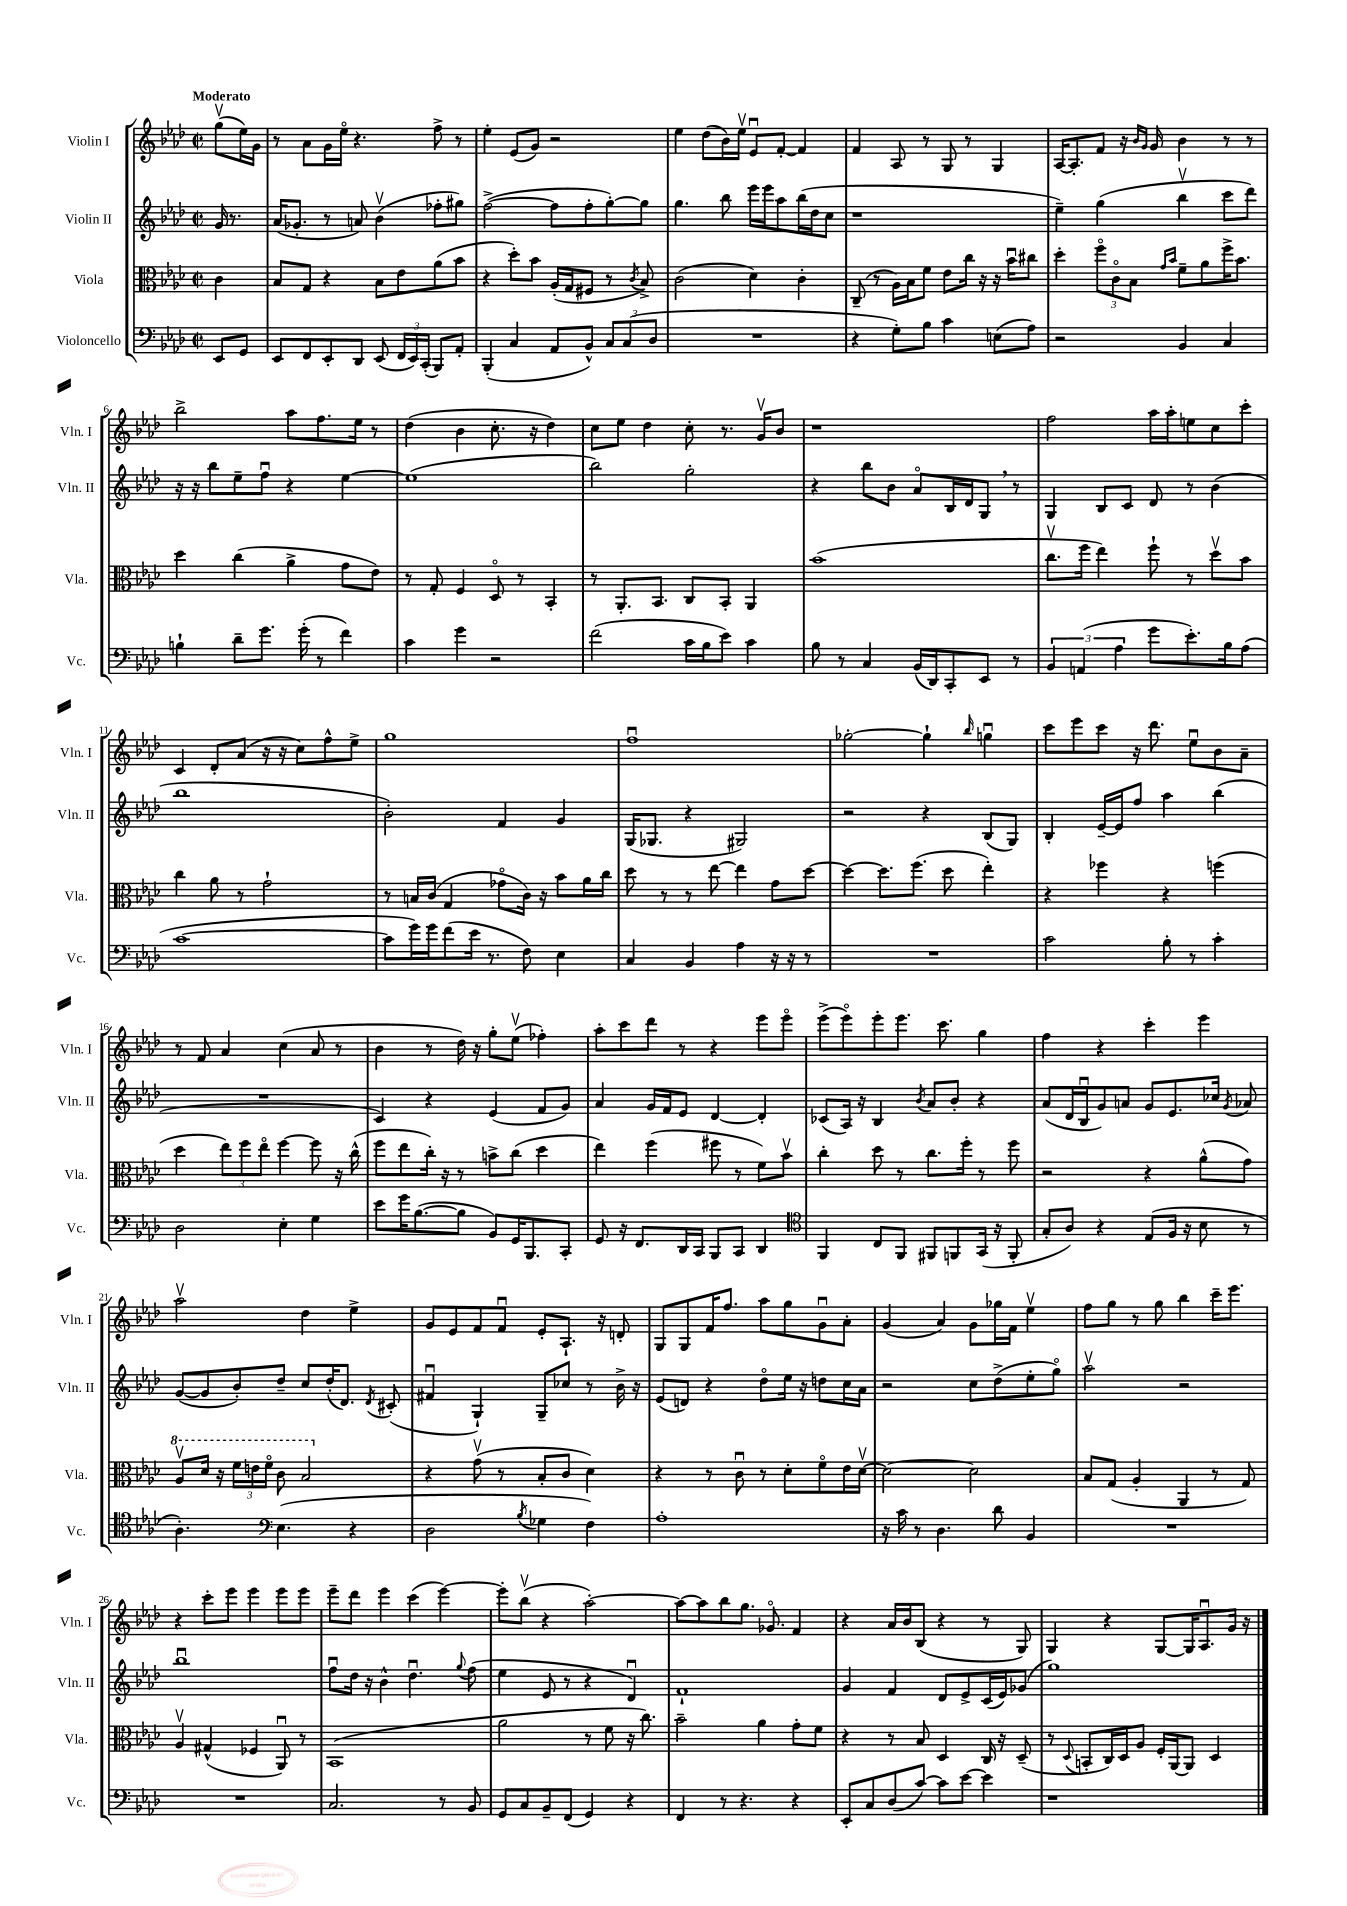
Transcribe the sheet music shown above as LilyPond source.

<<
\new StaffGroup <<
\new Staff = "s0" \with { instrumentName = "Violin I" shortInstrumentName = "Vln. I" } {
    \clef treble \key aes \major \defaultTimeSignature \time 2/2 \partial 4 \tempo "Moderato"
    \autoBeamOff g''8[\upbow( ees''16) g'16] |
    r8 aes'8[ g'16 ees''16]\flageolet r4. f''8-> r8 |
    ees''4-. ees'8[( g'8]) r2 |
    ees''4 des''8[( bes'16) ees''16]\upbow ees'8[\downbow f'8]~-. f'4 |
    f'4 aes8 r8 g8 r8 g4 |
    aes16[~ aes8.-. f'8] r16 \grace { bes'16[ g'16] } g'16 bes'4 r8 r8 |
    bes''2-> aes''8[ f''8. ees''16] r8 |
    des''4( bes'4 c''8.-. r16 des''4) |
    c''8[ ees''8] des''4 c''8-. r8. g'16[\upbow bes'8] |
    r1 |
    f''2 aes''16[ aes''16-. e''8 c''8 c'''8]-. |
    c'4 des'8[-. aes'8]( r16 r16 c''8[) f''8-^ ees''8]-> |
    g''1 |
    f''1\downbow |
    ges''2~-. ges''4-! \grace { bes''16 } g''4\downbow |
    c'''8[ ees'''8 c'''8] r16 des'''8. ees''8[\downbow bes'8 aes'8]-- |
    r8 f'8 aes'4 c''4( aes'8 r8 |
    bes'4 r8 des''16) r16 g''8[-. ees''8]\upbow( fes''4-.) |
    aes''8[-. c'''8 des'''8] r8 r4 ees'''8[ ees'''8]\flageolet |
    ees'''8[->( ees'''8\flageolet) ees'''8-. ees'''8.] c'''8. g''4 |
    f''4 r4 c'''4-. ees'''4 |
    aes''2\upbow des''4 ees''4-> |
    g'8[ ees'8 f'8 f'8]\downbow ees'8[-. aes8.]-! r16 d'8-. |
    g8[ g8 f'16 f''8.] aes''8[ g''8 g'8\downbow aes'8]-. |
    g'4( aes'4) g'8[ ges''16 f'16] ees''4\upbow |
    f''8[ g''8] r8 g''8 bes''4 c'''16[-- ees'''8.] |
    r4 c'''8[-. ees'''8] ees'''4 ees'''8[ ees'''8] |
    ees'''8[-- des'''8] ees'''4 c'''4( ees'''4~) |
    ees'''8[-. bes''8]\upbow( r4 aes''2~-.) |
    aes''8[~ aes''8 bes''8 g''8.] ges'8.\flageolet f'4 |
    r4 aes'16[ bes'16 bes8]( r4 r8 g8) |
    g4 r4 g8[~ g16 aes8.\downbow g'16] r16 \bar "|." |
}
\new Staff = "s1" \with { instrumentName = "Violin II" shortInstrumentName = "Vln. II" } {
    \clef treble \key aes \major \defaultTimeSignature \time 2/2 \partial 4
    \autoBeamOff g'16 r8. |
    aes'16[( ges'8.]-. r8 a'8) bes'4\upbow( fes''8[-. gis''8]) |
    f''2~->( f''8[ f''8-. g''8~-.) g''8] |
    g''4. bes''8 ees'''16[ ees'''16 aes''8 bes''16( des''16 c''8] |
    r1 |
    ees''4--) g''4( bes''4\upbow c'''8[ des'''8]) |
    r16 r16 bes''8[ ees''8-- f''8]\downbow r4 ees''4~ |
    ees''1( |
    bes''2) g''2-. |
    r4 bes''8[ bes'8] aes'8[\flageolet bes16 des'16 g8] \breathe r8 |
    g4 bes8[ c'8] des'8 r8 bes'4( |
    bes''1 |
    bes'2-.) f'4 g'4 |
    g16[( ges8.] r4 gis2) |
    r2 r4 bes8[( g8]) |
    bes4-. ees'16[~-- ees'16 f''8] aes''4 bes''4( |
    R1 |
    c'4) r4 ees'4( f'8[ g'8]) |
    aes'4 g'16[ f'16 ees'8] des'4~ des'4-. |
    ces'8[( aes16]) r16 bes4 \acciaccatura { bes'8 } aes'8[ bes'8]-. r4 |
    aes'8[( des'16 bes16\downbow g'8) a'8] g'8[ ees'8. ces''16] \acciaccatura { g'8 } aes'8 |
    g'8[~( g'8 bes'8-.) des''8]-- c''8[ des''16-.( des'8.]) \acciaccatura { des'8 } cis'8-.( |
    fis'4\downbow g4-!) g8[-- ces''8] r8 bes'16-> r16 |
    ees'8[( d'8]) r4 des''8[\flageolet ees''16] r16 d''8[ c''16 aes'16] |
    r2 c''8[ des''8->( ees''8-. g''8]\flageolet) |
    aes''2\upbow r2 |
    bes''1\downbow |
    f''8[\downbow des''16] r16 bes'4-^ des''4.\downbow \appoggiatura { g''8 } f''8( |
    ees''4 ees'8 r8 r4 des'4\downbow) |
    f'1-! |
    g'4 f'4 des'8[ ees'8-> c'16( ees'16) ges'8]( |
    g''1) \bar "|." |
}
\new Staff = "s2" \with { instrumentName = "Viola" shortInstrumentName = "Vla." } {
    \clef alto \key aes \major \defaultTimeSignature \time 2/2 \partial 4
    \autoBeamOff c'4 |
    bes8[ g8] r4 bes8[ ees'8 aes'8( bes'8] |
    r4 des''8[-.) bes'8] aes16[-.( g16 fis8] r8 \acciaccatura { c'8 } bes8->) |
    c'2( des'4) c'4-. |
    c8--( r8 aes16[) bes16 f'8] ees'8[ c''16] r16 r16 bes'16[\downbow cis''8] |
    des''4-. \tuplet 3/2 { f''8[\flageolet c'8\flageolet bes8] } \grace { g'16[ bes'16] } f'8[-- aes'8 f''16-> bes'8.] |
    des''4 c''4( aes'4-> g'8[ ees'8]) |
    r8 g8-. f4 des8\flageolet r8 bes,4-. |
    r8 aes,8.[-. bes,8.] c8[ bes,8]-. aes,4 |
    bes'1( |
    c''8.[\upbow f''16] ees''4) f''8-! r8 des''8[\upbow bes'8] |
    c''4 aes'8 r8 g'2-! |
    r8 b16[ c'16]( g4 ges'8[\flageolet c'16]) r16 bes'8[ aes'16 c''16] |
    des''8 r8 r8 ees''8~ ees''4 g'8[ des''8]~ |
    des''4~ des''8.[ f''8.]( des''8 ees''4-.) |
    r4 fes''4 r4 f''4( |
    des''4 \tuplet 3/2 { ees''8[) f''8 ees''8]\flageolet } f''4~ f''8 r16 c''16-^( |
    f''8[ ees''8 c''16]-.) r16 r8 b'8[-> c''8]( des''4 |
    ees''4) f''4( fis''8 r8 f'8[) bes'8]\upbow |
    c''4-. des''8 r8 c''8.[ f''16]-. r8 f''8 |
    r2 r4 aes'8[-^( g'8]) |
    \ottava #1 aes'8[\upbow des''16] r16 \tuplet 3/2 { f''16[ e''16 f''16]\flageolet } c''8 bes'2 \ottava #0 |
    r4 g'8\upbow( r8 bes8[-. c'8] des'4) |
    r4 r8 c'8\downbow r8 des'8[-. f'8\flageolet ees'16 des'16]~\upbow |
    des'2~ des'2 |
    bes8[ g8]( aes4-. aes,4 r8 g8) |
    aes4\upbow gis4-^( fes4 aes,8\downbow) r8 |
    bes,1( |
    aes'2 r8 f'8 r16 c''8.) |
    bes'2-- aes'4 g'8[-. f'8] |
    r4 r8 bes8 des4 c16 r16 des8--( |
    r8 \appoggiatura { des8 } b,8[-. c16) des16 aes8] f16[-. aes,16~ aes,8] des4 \bar "|." |
}
\new Staff = "s3" \with { instrumentName = "Violoncello" shortInstrumentName = "Vc." } {
    \clef bass \key aes \major \defaultTimeSignature \time 2/2 \partial 4
    \autoBeamOff ees,8[ g,8] |
    ees,8[ f,8 ees,8-. des,8] ees,8( \tuplet 3/2 { f,16[ ees,16) c,16]-.( } bes,,8[) aes,8]-. |
    bes,,4-.( c4 aes,8[ bes,8]-^) \tuplet 3/2 { c8[ c8( des8] } |
    R1 |
    r4 g8[-.) bes8] c'4 e8[( aes8]) |
    r2 bes,4 c4 |
    b4-! des'8[-- g'8.] g'16-.( r8 f'4) |
    c'4 g'4 r2 |
    f'2( c'16[ bes16 ees'8]) c'4 |
    bes8 r8 c4 bes,16[( des,16) c,8-. ees,8] r8 |
    \tuplet 3/2 { bes,4 a,4( aes4 } g'8[ ees'8.-.) bes16 aes8]( |
    c'1~ |
    c'8[ g'16) g'16 f'8( ees'16] r8. f8) ees4 |
    c4 bes,4 aes4 r16 r16 r8 |
    R1 |
    c'2 bes8-. r8 c'4-. |
    des2 ees4-. g4 |
    ees'8[ g'16 bes8.~( bes8] bes,8[) g,16 bes,,8. c,8]-. |
    g,8 r16 f,8.[ des,16 c,16] bes,,8[ c,8] des,4 |
    \clef tenor f,4 c8[ f,8] fis,8[ f,8 g,16]( r16 f,8-. |
    g8[-. aes8]) r4 ees8[( f16] r16 bes8 r8 |
    aes4.-.) \clef bass ees4.( r4 |
    des2 \acciaccatura { bes8 } ges4 f4) |
    aes1-. |
    r16 c'16 r8 des4. des'8 bes,4 |
    R1 |
    R1 |
    c2. r8 bes,8 |
    g,8[ c8 bes,8-- f,8]( g,4) r4 |
    f,4 r8 r4. r4 |
    ees,8[-. c8 des8( c'8]~) c'8[ ees'8]~ ees'4 |
    r1 \bar "|." |
}
>>
>>
